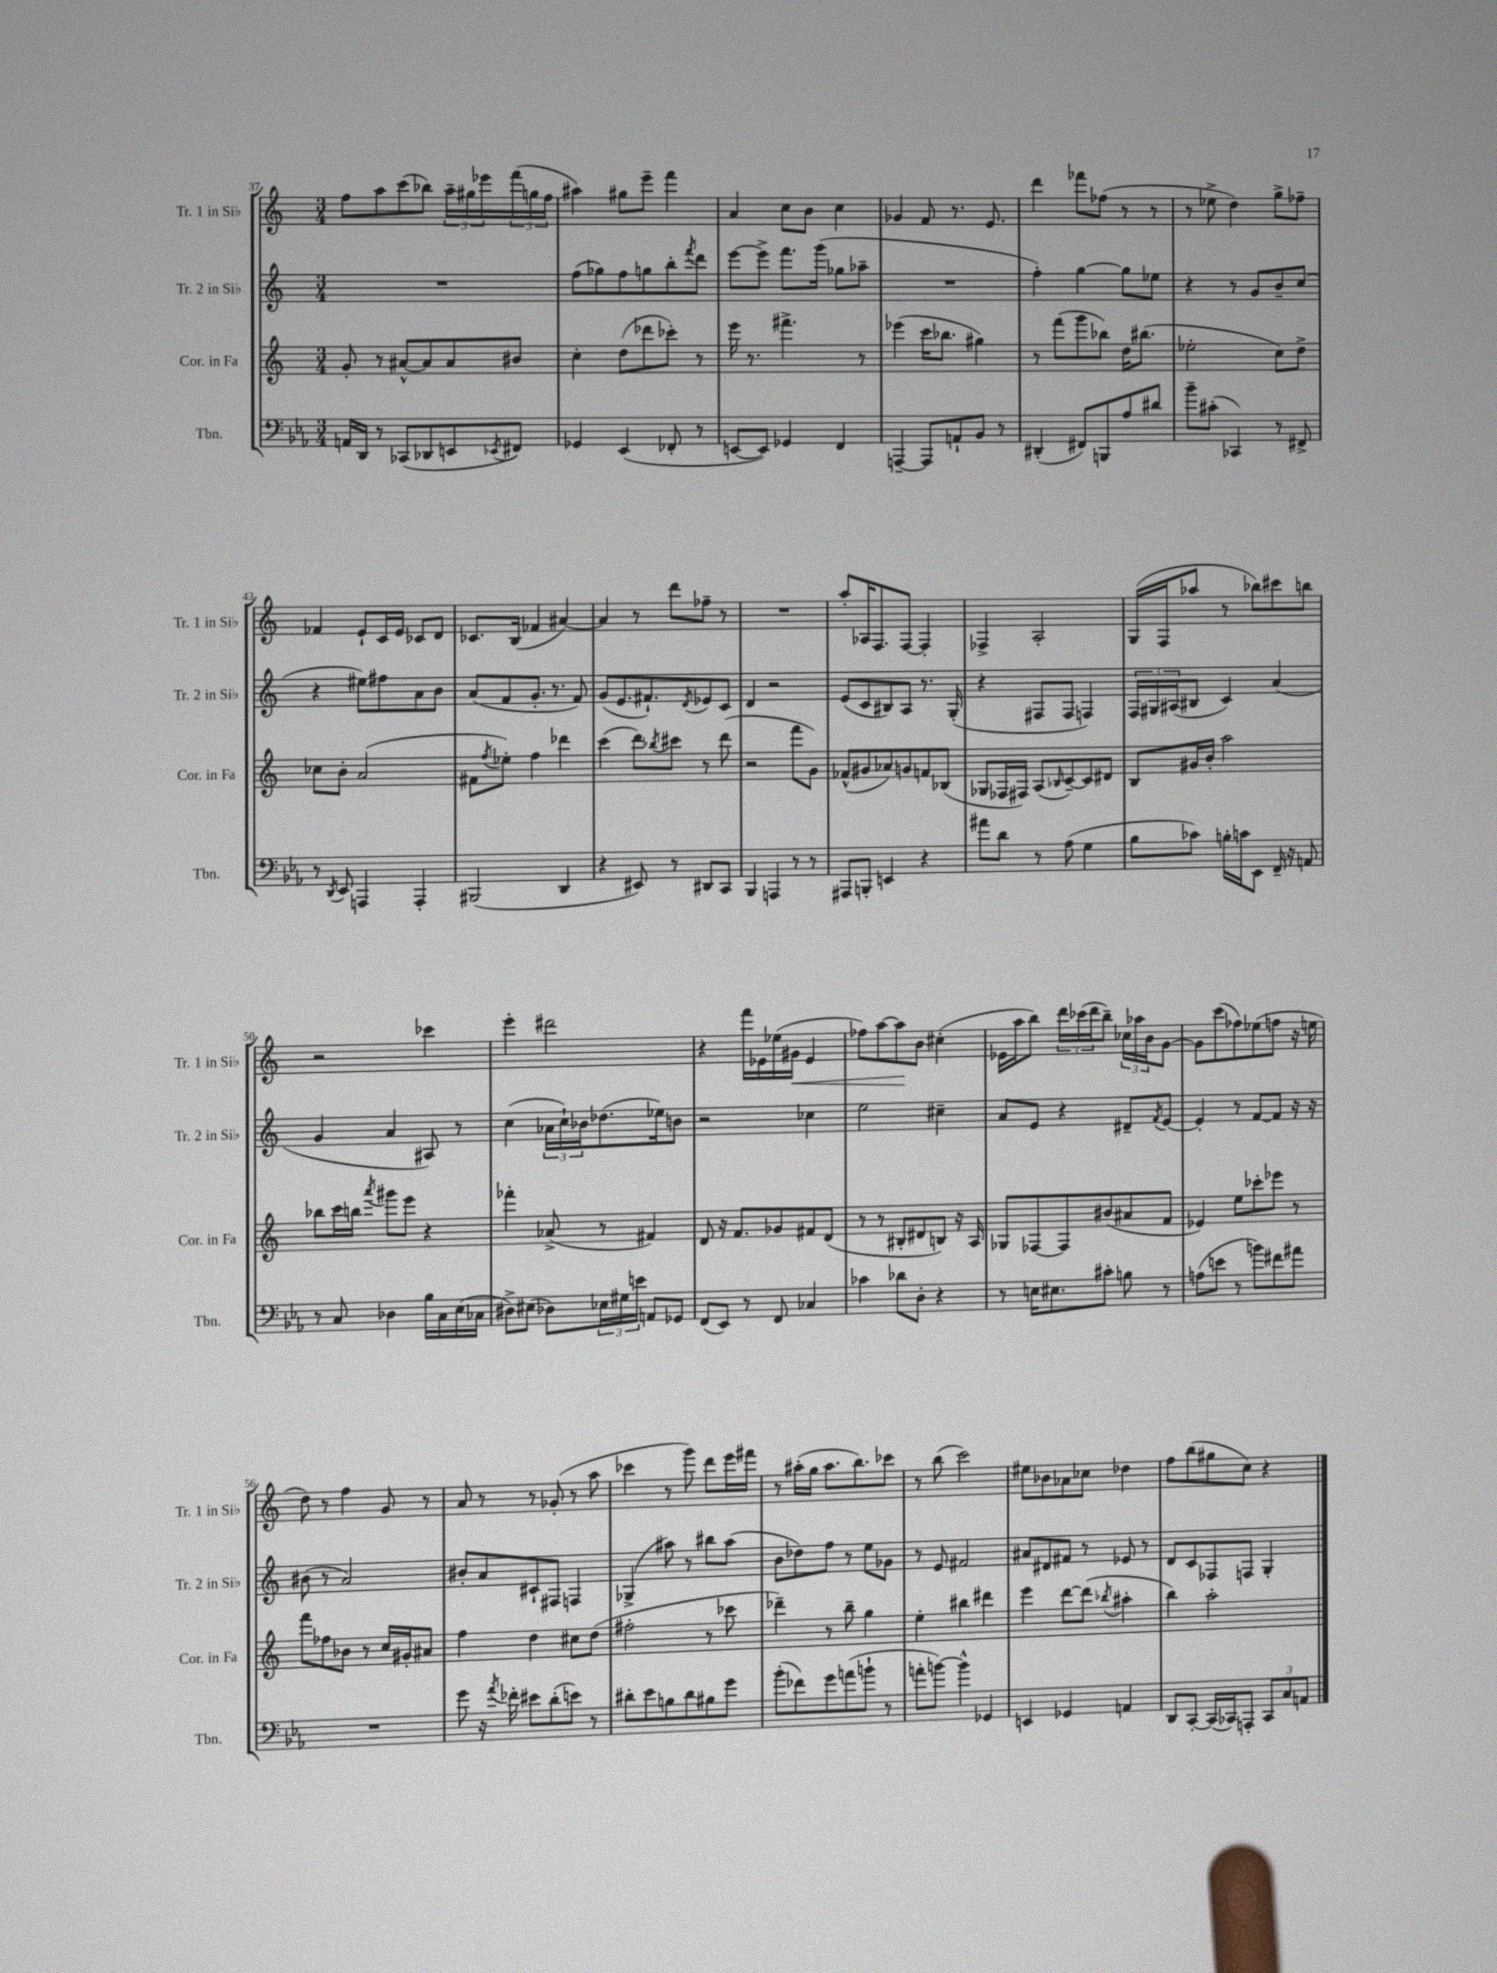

**kern	**kern	**kern	**kern
*staff4	*staff3	*staff2	*staff1
*clefF4	*clefG2	*clefG2	*clefG2
*k[b-e-a-]	*k[]	*k[]	*k[]
*M3/4	*M3/4	*M3/4	*M3/4
16AA	8g'	2.r	8ff
16DD	.	.	.
8r	8r	.	8aa
(8CC-	[8a#^^	.	(8ccc
8DD-	8a#]	.	8bb-)
8EE	8a#	.	24aa~
.	.	.	24gg#
.	.	.	24eee-
8qEE-	.	.	.
8FF#)	8b#	.	(24fff
.	.	.	24gg
.	.	.	24ff
=	=	=	=
4GG-	4cc'	(8ff	4aa#)
.	.	8gg-)	.
(4EE-	(8dd	8ff	8gg#
.	8ddd-	8gg	8eee~
8FF-'	8ccc-')	8bb'	4fff
.	.	8qfff	.
8r	8r	8ddd	.
=	=	=	=
[8EE	16eee	[8eee	4a
.	8.r	.	.
8EE])	.	8eee^]	.
4GG-	4.fff#^	8.fff	8cc
.	.	.	8b
.	.	(16ggg	.
4FF	.	8gg-	4cc
.	8r	8aa-~	.
=	=	=	=
[4AAA~	(4eee-	2.r	4g-
8AAA]	16ccc	.	8f
.	8.bb-	.	.
8AA`	.	.	8.r
8BB-	4gg#)	.	.
.	.	.	8.e
8r	.	.	.
=	=	=	=
(4DD#'	8r	4ff')	4ddd
.	(8fff	.	.
8FF#)	8ggg	[4gg	8fff-
8BBB	8bb-)	.	(8ff-
8A-	16dd	8gg]	8r
.	(8.bb#	.	.
8d#	.	8ee-	8r
=	=	=	=
8b-~	2ee-'	4r	8r
(8c#'	.	.	8ee-^
4CC-)	.	8r	4dd)
.	.	8g	.
8r	8cc)	8b~	8gg^
8FF#^	8dd^	(8cc	8ff-~
=	=	=	=
8r	8cc-	4r	4f-
8qDD	.	.	.
8EE-	8b'	.	.
4AAA	(2a	8ee#)	8e`
.	.	8ff#	16c
.	.	.	16e
4AAA'	.	8a	8c-
.	.	8b	8d
=	=	=	=
(2BBB#	8f#	(8a	8.c-
.	8qff	.	.
.	8ee-')	8f	.
.	.	.	(16B
.	4ff	8.g'	4f-
.	.	8.r	.
4DD	4ddd-	.	[4a#)
.	.	8f)	.
=	=	=	=
4r	(4ccc	(8g	4a#]
.	.	8.e	.
8EE#)	8ddd)	.	8r
.	.	8.f#`)	.
.	8qbb-	.	.
8r	8ccc#	.	8ddd
.	.	8qd	.
8DD#	8r	8e-	8ff-~
8CC	(8ddd	8c	8r
=	=	=	=
4BBB-	2r	4d	2.r
4AAA	.	2r	.
8r	8fff	.	.
8r	8g)	.	.
=	=	=	=
8AAA#	(8f-^^	(8e	8aa'
8BBB'	8g#	8c	16A-
.	.	.	8.F
4EE	8a-)	8B#)	.
.	8g	8A	[8F
4r	8f	8.r	4F']
.	(8B-	.	.
.	.	(16G'	.
=	=	=	=
8a#	8G-	4r	4F-^
8d	16F-	.	.
.	16F#)	.	.
8r	(8A	8F#	2A'
.	16qqB-	.	.
(8A-	[8c~)	8F#	.
4G	8c]	4F)	.
.	8d#	.	.
=	=	=	=
8B-	8B	24F	(16G
.	.	24G#	.
.	.	.	16F
.	.	(24A#	.
8c-)	16g#	8B#	8aa-
.	16b'	.	.
16B'	2aa	4c)	8r
16c	.	.	.
8EE-	.	.	8bb-)
16FF~	.	(4a	8ccc#
16r	.	.	.
8AA	.	.	8bb
=	=	=	=
8r	8bb-	4g	2r
8C	16ccc	.	.
.	16bb	.	.
.	8qaaa	.	.
4D-	8ggg#	4a	.
.	8eee	.	.
16B-	4r	8A#)	4ccc-
16C	.	.	.
(16E-	.	8r	.
16C-	.	.	.
=	=	=	=
8D#^)	4fff-'	(4cc	4eee'
(8E#	.	.	.
8D-)	(8a-^	24a-	2ddd#
.	.	24cc`)	.
.	.	24b-	.
24E-	8r	(8.dd-	.
24G#	.	.	.
24e	.	.	.
8AA	4f#)	.	.
.	.	16ee-)	.
8GG-	.	8b	.
=	=	=	=
(8FF	8d	2r	4r
8EE-)	16r	.	.
.	8.f	.	.
8r	.	.	16fff
.	.	.	16e-
8FF	8g-	.	(16ee-
.	.	.	16g#
4C-	8f#	4cc-	4e-
.	(8d	.	.
=	=	=	=
4c-	8r	2ee	8ff-)
.	8r	.	[8aa
8d-	8B#'	.	8aa]
8D'	8d#	.	8b
4r	8B)	4cc#~	(4cc#'
.	16r	.	.
.	16A	.	.
=	=	=	=
8r	8G-	8a	16e-
.	.	.	16aa
16E	[8F-	8e	8bb)
8.E#	.	.	.
.	8F-]	4r	24ddd
.	.	.	(24ccc-
.	.	.	24ddd
8c#'	(8b#	.	8bb~)
8B	8a#	8d#~	24cc-
.	.	.	24aa-
.	.	.	24b
.	.	8qf	.
8r	8f	[8e	[8g
=	=	=	=
(8A	4e-)	4e']	8g]
8e	.	.	(8ccc
8r	8ee	8r	8ff-)
8b)	8ccc-'	[8f	(8ee-
8f#	8eee-	8f]	8ff
8a#	8r	16r	16r
.	.	16r	16ee
=	=	=	=
2.r	8fff	(8b#	8dd)
.	8ff-	8r	8r
.	8b-	2a)	4ff
.	8r	.	.
.	16cc	.	8g
.	16g#'	.	.
.	8a#	.	8r
=	=	=	=
8g	4ff	8b#'	8a
16r	.	8a	8r
8qa-	.	.	.
16f-'	.	.	.
8e#	4dd	8c#`	8r
(8d'	.	8F#	(8g-'
8e)	8cc#	4F	8r
8r	(8dd	.	8aa
=	=	=	=
8d#'	2ff#'	(4G-^	4ccc-
8e-	.	.	.
8B	.	8aa#)	8r
8d#	.	8r	8ggg)
8B#	8r	8bb#	8ddd
8g	8ccc-	(8aa#	16eee
.	.	.	16fff#
=	=	=	=
(8b-'	4ddd-~)	8b	8r
8f-)	.	8dd-)	(16aa#'
.	.	.	16gg
8g	8r	8ff	8.aa#
(8a	8bb~	8r	.
.	.	.	8.bb)
8b`	4gg	8ee	.
8r	.	8g-	8ccc-
=	=	=	=
8a'	4ee'	8r	8r
[8b)	.	8e	(8bb
4b^^]	4bb#	2f#	2ccc)
4GG-	4ddd#	.	.
=	=	=	=
4EE	4eee	8a#	8ee#
.	.	8d#	8b-
4GG-	[8ddd	8f#	8a-
.	(8ddd]	8r	8cc-
.	8qbb-	.	.
4AA	4aa#'	8e-	4dd-
.	.	8r	.
=	=	=	=
8DD	4bb)	8d	8ff
[8CC'	.	8c	(8bb
(16CC]	2aa'	8F-	8gg#
16CC-)	.	.	.
8AAA'	.	8F	8cc)
12CC-	.	4G'	4r
12C	.	.	.
12AA	.	.	.
==	==	==	==
*-	*-	*-	*-
